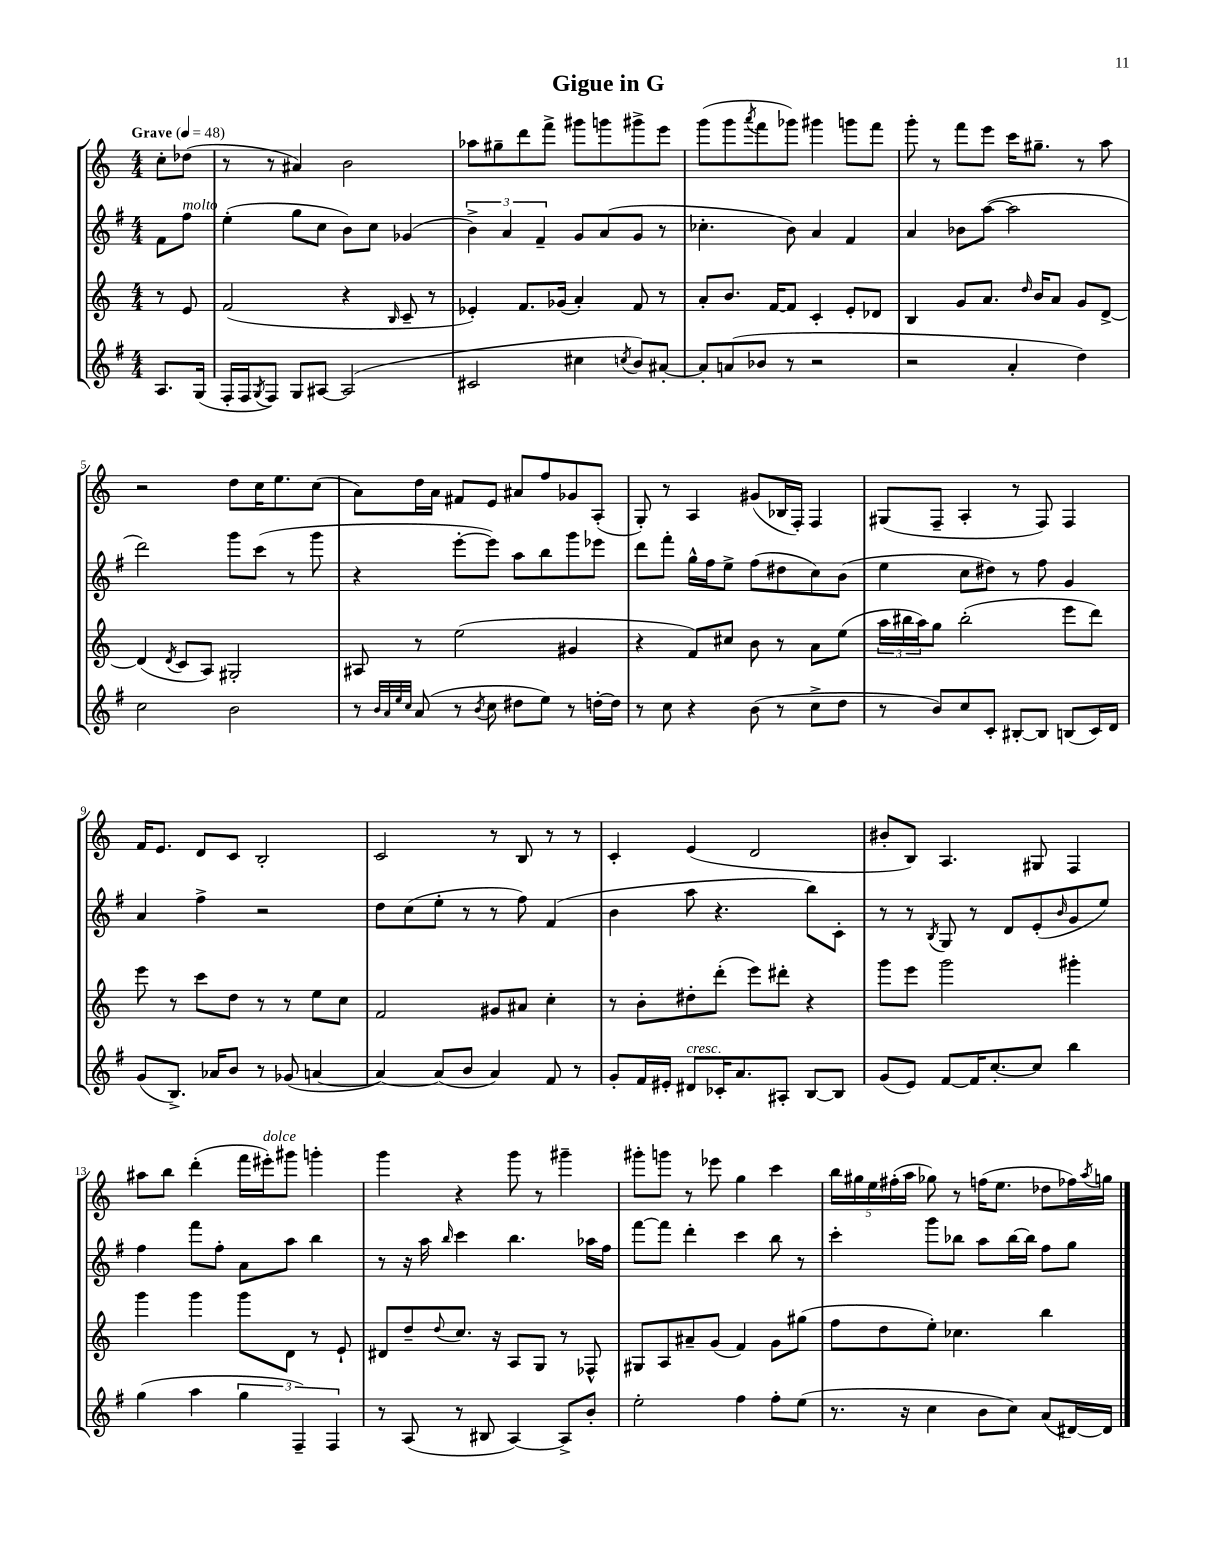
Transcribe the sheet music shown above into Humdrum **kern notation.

**kern	**kern	**kern	**kern
*part4	*part3	*part2	*part1
*staff4	*staff3	*staff2	*staff1
*clefG2	*clefG2	*clefG2	*clefG2
*k[f#]	*k[]	*k[f#]	*k[]
*M4/4	*M4/4	*M4/4	*M4/4
*MM48	*MM48	*MM48	*MM48
=	=	=	=
!	!	!	!LO:TX:a:B:t=Grave
8.A/L	8r	8f#\L	8cc'\L
!	!	!LO:TX:a:i:t=molto	!
.	8e/	8ff#\J	(8dd-X\J
(16G/Jk	.	.	.
=1	=1	=1	=1
16F#'/LL	(2f/	(4ee'\	8r
16F#/J	.	.	.
8qG/	.	.	.
8F#/J)	.	.	8r
8G/L	.	8gg\L	4a#X/)
[8A#X/J	.	8cc\J	.
(2A#/]	4r	8b\L)	2b\
.	.	8cc\J	.
.	16qqB/	.	.
.	8c~/	(4g-X/	.
.	8r	.	.
=2	=2	=2	=2
2c#X/	4e-X'/)	6b^\)	8aa-X\L
.	.	.	8gg#X~\
.	.	6a/	.
.	8.f/L	.	8ddd\
.	.	6f#~/	.
.	.	.	8fff^\J
.	(16g-X/Jk	.	.
4cc#X\	4a'/)	8g/L	8ggg#X\L
.	.	(8a/	8gggn\
8qccn/	.	.	.
8b/L)	8f/	8g/J	8ggg#X^\
[8a#X'/J	8r	8r	8eee\J
=3	=3	=3	=3
8a#'/L]	8a'/L	4.cc-X'\	(8ggg\L
(8an/	8.b/J	.	8ggg\
.	.	.	8qaaa/
8b-X/J	.	.	8fff\
.	[16f/KL	.	.
8r	8f/J]	8b\)	8ggg-X\J)
2r	4c'/	4a/	4ggg#X\
.	8e'/L	4f#/	8gggn\L
.	8d-X/J	.	8fff\J
=4	=4	=4	=4
2r	4B/	4a/	8ggg'\
.	.	.	8r
.	8g/L	8b-X\L	8fff\L
.	8.a/J	([8aa\J	8eee\J
4a'/	.	2aa\]	16ccc\KL
.	16qqdd/	.	.
.	16b/KL	.	8.gg#X~\J
.	8a/J	.	.
4dd\)	8g/L	.	8r
.	[8d^/J	.	8aa\
!!LO:LB:g=z
=5	=5	=5	=5
2cc\	(4d/]	2ddd\)	2r
.	8qd/	.	.
.	8c/L	.	.
.	8A/J)	.	.
2b\	2G#X'/	8ggg\L	8dd\L
.	.	(8ccc\J	16cc\K
.	.	.	8.ee\
.	.	8r	.
.	.	8ggg\	(8cc\J
=6	=6	=6	=6
8r	8A#X/	4r	8a\L)
32qqb/LLL	.	.	.
32qqa/	.	.	.
32qqee/	.	.	.
32qqcc/JJJ	.	.	.
(8a/	8r	.	16dd\L
.	.	.	16a\JJ
8r	(2ee\	[8eee'\L	8f#X/L
8qb/	.	.	.
8cc\	.	8eee\J])	8e/J
8dd#X\L	.	8aa\L	8a#X/L
8ee\J)	.	8bb\	8ff/
8r	4g#X/	8ggg\	8g-X/
[16ddn'\LL	.	8eee-X\J	(8A'/J
16dd\JJ]	.	.	.
=7	=7	=7	=7
8r	4r	8ddd\L	8G'/)
8cc\	.	8fff#'\J	8r
4r	8f/L)	16gg^^\LL	4A/
.	.	16ff#\J	.
.	8cc#X/J	8ee^\J	.
(8b\	8b\	(8ff#\L	(8g#X/L
8r	8r	8dd#X\	16B-X/L
.	.	.	16F'/JJ)
8cc^\L	8a\L	8cc\)	4F/
8dd\J	(8ee\J	(8b\J	.
=8	=8	=8	=8
8r	24aa\LL	4ee\	(8G#X/L
.	24bb#X\	.	.
.	24aa\J)	.	.
8b/L)	8gg\J	.	8F~/J
8cc/	(2bb#'\	8cc\L	4A'/
8c'/J	.	8dd#X\J)	.
[8B#X'/L	.	8r	8r
8B#/J]	.	8ff#\	8F/)
(8Bn/L	8eee\L	4g/	4F/
16c/L)	8ddd\J)	.	.
16d/JJ	.	.	.
!!LO:LB:g=z
=9	=9	=9	=9
(8g/L	8eee\	4a/	16f/KL
.	.	.	8.e/J
8.B^/J)	8r	.	.
.	8ccc\L	4ff#^\	8d/L
16a-X/KL	.	.	.
8b/J	8dd\J	.	8c/J
8r	8r	2r	2B'/
(8g-X/	8r	.	.
[4an/	8ee\L	.	.
.	8cc\J	.	.
=10	=10	=10	=10
4a/_)	2f/	8dd\L	2c/
.	.	(8cc\	.
(8a/L]	.	8ee'\J	.
8b/J	.	8r	.
4a/)	8g#X/L	8r	8r
.	8a#X/J	8ff#\)	8B/
8f#/	4cc'\	(4f#/	8r
8r	.	.	8r
=11	=11	=11	=11
8g'/L	8r	4b\	4c'/
16f#/L	8b'\L	.	.
16e#X'/JJ	.	.	.
!LO:TX:a:i:t=cresc.	!	!	!
8d#X/L	8dd#X'\	8aa\	(4e/
16c-X'/K	(8ddd'\J	4.r	.
8.a/	.	.	.
.	8eee\L)	.	2d/
8A#X'/J	8ddd#X'\J	.	.
[8B/L	4r	8bb\L)	.
8B/J]	.	8c'\J	.
=12	=12	=12	=12
(8g/L	8ggg\L	8r	8b#X'/L
8e/J)	8eee\J	8r	8B/J)
.	.	8qB/	.
[8f#/L	2ggg\	8G/	4.A/
16f#/K]	.	8r	.
[8.cc'/	.	.	.
.	.	8d/L	.
8cc/J]	.	(8e'/	8G#X/
.	.	16qqb/	.
4bb\	4ggg#X'\	8g/	4F/
.	.	8ee/J)	.
!!LO:LB:g=z
=13	=13	=13	=13
(4gg\	4ggg\	4ff#\	8aa#X\L
.	.	.	8bb\J
4aa\	4ggg\	8fff#\L	(4ddd'\
.	.	8ff#'\J	.
6gg\	8ggg\L	8a\L	16fff\LL
!	!	!	!LO:TX:a:i:t=dolce
.	.	.	16eee#X'\J)
.	8d\J	8aa\J	8ggg#X\J
6F#~/)	.	.	.
.	8r	4bb\	4gggn'\
6F#/	.	.	.
.	8e`/	.	.
=14	=14	=14	=14
8r	8d#X/L	8r	4ggg\
(8A/	8dd~/	16r	.
.	.	16aa\	.
.	8qqdd/	16qqbb/	.
8r	8.cc/J	4ccc\	4r
8B#X/	.	.	.
.	16r	.	.
[4A/)	8A/L	4.bb\	8ggg\
.	8G/J	.	8r
8A^/L]	8r	.	4ggg#X~\
8b'/J	8F-X^^/	16aa-X\LL	.
.	.	16ff#\JJ	.
=15	=15	=15	=15
2ee'\	8G#X/L	[8fff#\L	8ggg#X'\L
.	8A/	8fff#\J]	8gggn\J
.	8a#X~/	4ddd'\	8r
.	(8g/J	.	8eee-X\
4ff#\	4f/)	4ccc\	4gg\
8ff#'\L	8g\L	8bb\	4ccc\
(8ee\J	(8gg#X\J	8r	.
=16	=16	=16	=16
8.r	8ff\L	4ccc'\	20bb\LL
.	.	.	20gg#X\
.	.	.	20ee\
.	8dd\	.	.
.	.	.	(20ff#X'\
16r	.	.	.
.	.	.	20aa\JJ
4cc\	8ee'\J)	8ggg\L	8gg-X\)
.	4.cc-X\	8bb-X\J	8r
8b\L	.	8aa\L	(16ffn\KL
.	.	.	8.ee\J
8cc\J)	.	[16bb-\L	.
.	.	16bb-\JJ]	.
(8a/L	4bb\	8ff#\L	8dd-X\L
[16d#X/L)	.	8gg\J	16ff-X\L)
.	.	.	8qaa/
16d#/JJ]	.	.	16ggn\JJ
==	==	==	==
*-	*-	*-	*-
